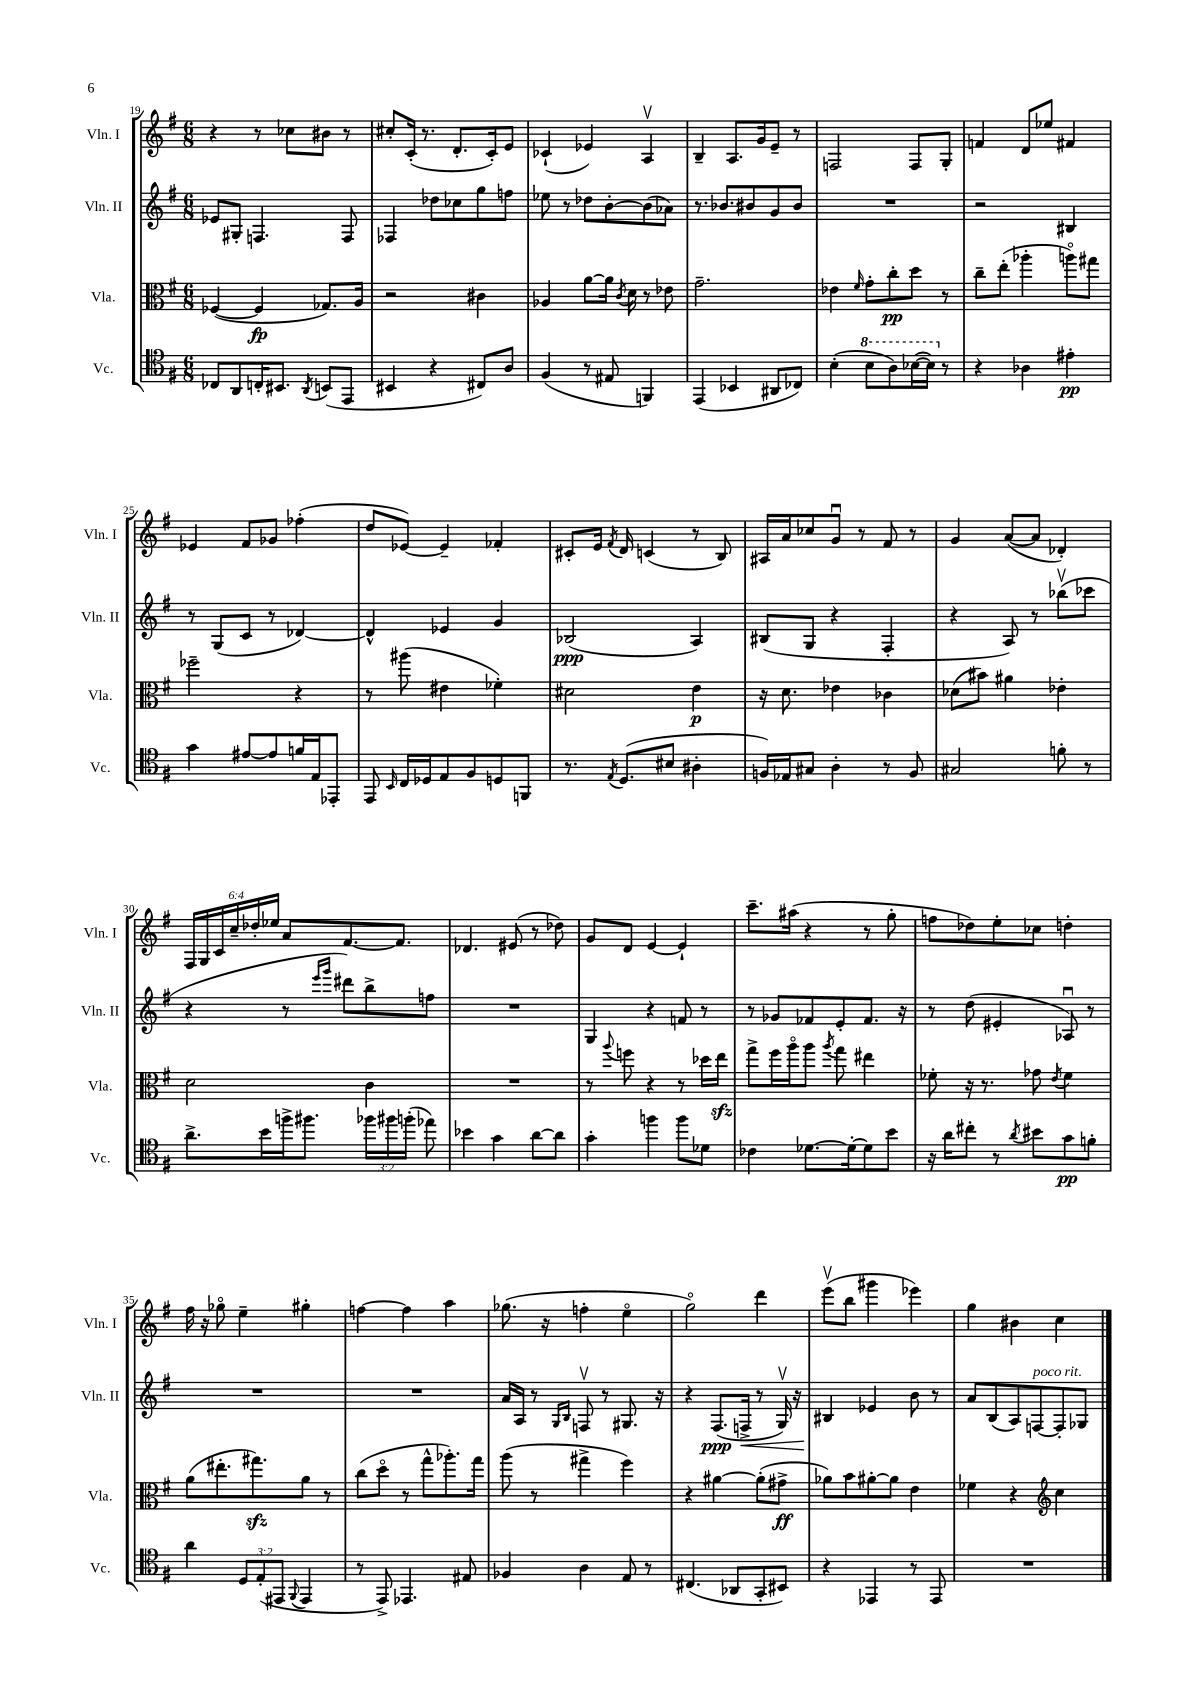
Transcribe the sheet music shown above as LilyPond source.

<<
\new StaffGroup <<
\new Staff = "s0" \with { instrumentName = "Vln. I" shortInstrumentName = "Vln. I" } {
    \clef treble \key g \major \numericTimeSignature \time 6/8 \override Staff.TupletNumber.text = #tuplet-number::calc-fraction-text
    \autoBeamOff r4 r8 ces''8[ bis'8] r8 |
    cis''8[-. c'16]-.( r8. d'8.[-. c'16-.) e'8] |
    ces'4-!( ees'4) a4\upbow |
    b4-- a8.[ g'16 e'8]-- r8 |
    f2 f8[ g8]-. |
    f'4 d'8[ ees''8] fis'4 |
    ees'4 fis'8[ ges'8] fes''4-.( |
    d''8[ ees'8]~) ees'4-- fes'4-. |
    cis'8[-. e'16] \acciaccatura { fis'8 } d'16 c'4( r8 b8) |
    ais16[ a'16 ces''8 g'8]\downbow r8 fis'8 r8 |
    g'4 a'8[~( a'8] des'4-.) |
    \tuplet 6/4 { fis16[ g16 c'16 c''16-- des''16-. ees''16] } a'8[ fis'8.~ fis'8.] |
    des'4. eis'8( r8 des''8) |
    g'8[ d'8] e'4~ e'4-! |
    c'''8.[-- ais''16]( r4 r8 g''8-. |
    f''8[ des''8) e''8-. ces''8] d''4-. |
    fis''16 r16 ges''8\flageolet e''4-- gis''4-. |
    f''4~ f''4 a''4 |
    ges''8.( r16 f''4-. e''4\flageolet |
    g''2\flageolet) d'''4 |
    e'''8[\upbow( b''8] gis'''4 ees'''4) |
    g''4 bis'4 c''4 \bar "|." |
}
\new Staff = "s1" \with { instrumentName = "Vln. II" shortInstrumentName = "Vln. II" } {
    \clef treble \key g \major \numericTimeSignature \time 6/8
    \autoBeamOff ees'8[ gis8]-. f4. f8 |
    fes4 des''8[ ces''8 g''8 f''8] |
    ees''8 r8 des''8[ b'8~-. b'8( aes'8]) |
    r8. bes'8.[ bis'8 g'8 bis'8] |
    R2. |
    r2 bis4 |
    r8 g8[( c'8] r8 des'4~) |
    des'4-^ ees'4 g'4 |
    bes2\ppp( a4) |
    bis8[( g8] r4 fis4-. |
    r4 a8) r8 bes''8[\upbow( ces'''8] |
    r4 r8 \grace { e'''16[ g'''16] } dis'''8[) b''8-> f''8] |
    R2. |
    g4 r4 f'8 r8 |
    r8 ges'8[ fes'8 e'8-. fes'8.] r16 |
    r8 d''8( eis'4-. aes8\downbow) r8 |
    R2. |
    R2. |
    a'16[ a16] r8 \grace { g16[ b16] } f8\upbow r8 gis8. r16 |
    r4 fis8.[\ppp( f16]->\< r8 g16\upbow) r16 |
    bis4\! ees'4 b'8 r8 |
    a'8[ b8( a8) f8~^\markup { \italic "poco rit." } f8-. ges8] \bar "|." |
}
\new Staff = "s2" \with { instrumentName = "Vla." shortInstrumentName = "Vla." } {
    \clef alto \key g \major \numericTimeSignature \time 6/8
    \autoBeamOff fes4~( fes4\fp ges8.[) a16] |
    r2 cis'4 |
    aes4 a'8[~ a'16] \acciaccatura { c'8 } d'16 r8 ees'8 |
    g'2.-- |
    ees'4 \grace { fis'16 } g'8[-. c''8-.\pp d''8] r8 |
    c''8[-- e''8]-.( aes''4-. a''8[\flageolet) gis''8] |
    fes''2-- r4 |
    r8 ais''8( eis'4 fes'4-.) |
    dis'2 e'4\p |
    r16 d'8. ees'4 ces'4 |
    des'8[( bis'8]) ais'4 ees'4-. |
    d'2 c'4 |
    R2. |
    r8 \appoggiatura { a''8 } f''8 r4 r8 des''16[ e''16]\sfz |
    g''8[-> fis''16 a''16\flageolet a''8] \acciaccatura { a''8 } g''8 eis''4 |
    fes'8-. r16 r8. ges'8 \acciaccatura { e'8 } fes'4 |
    a'8[( eis''8.-. gis''8.\sfz) a'8] r8 |
    c''8[( d''8]\flageolet r8 g''8[-^ aes''8.-.) g''16] |
    a''8( r8 gis''4-> fis''4) |
    r4 ais'4~ ais'8[-.( gis'8]->\ff |
    aes'8[) b'8 ais'8~-. ais'8] e'4 |
    fes'4 r4 \clef treble c''4 \bar "|." |
}
\new Staff = "s3" \with { instrumentName = "Vc." shortInstrumentName = "Vc." } {
    \clef tenor \key g \major \numericTimeSignature \time 6/8 \override Staff.TupletNumber.text = #tuplet-number::calc-fraction-text
    \autoBeamOff ces8[ a,8 c16-. bis,8.] \acciaccatura { a,8 } b,8[( e,8] |
    bis,4 r4 cis8[) a8] |
    fis4( r8 eis8 f,4) |
    e,4( bes,4 ais,8[ ces8]) |
    b4-.( \ottava #1 b'8[ a'8) bes'16~( bes'16]) \ottava #0 r8 |
    r4 aes4 eis'4-.\pp |
    g'4 eis'8[~ eis'8 f'16 e16 ees,8]-. |
    e,8 \grace { b,16 } c16[ des16 e8 fis8 d8 f,8] |
    r8. \acciaccatura { e8 } d8.[( bis8] ais4-. |
    f16[) ees16 gis8] a4-. r8 f8 |
    gis2 f'8-. r8 |
    a'8.[-> b'16 f''16-> fis''8.] \tuplet 3/2 { fes''16[ fis''16 f''16]-.( } ees''8) |
    bes'4 g'4 a'8[~ a'8] |
    g'4-. f''4 f''8[ des'8] |
    ces'4 des'8.[~ des'16~-. des'8 b'8] |
    r16 a'16[ cis''8]-. r8 \acciaccatura { a'8 } bis'8[ g'8\pp f'8]-. |
    a'4 \tuplet 3/2 { d8[ e8-.( eis,8] } \appoggiatura { fis,8 } eis,4 |
    r8 e,8->) ees,4. eis8 |
    fes4 a4 e8 r8 |
    cis4.( aes,8[ g,8-. bis,8]) |
    r4 ees,4 r8 ees,8 |
    R2. \bar "|." |
}
>>
>>
\layout { \context { \Score currentBarNumber = #19 } }
